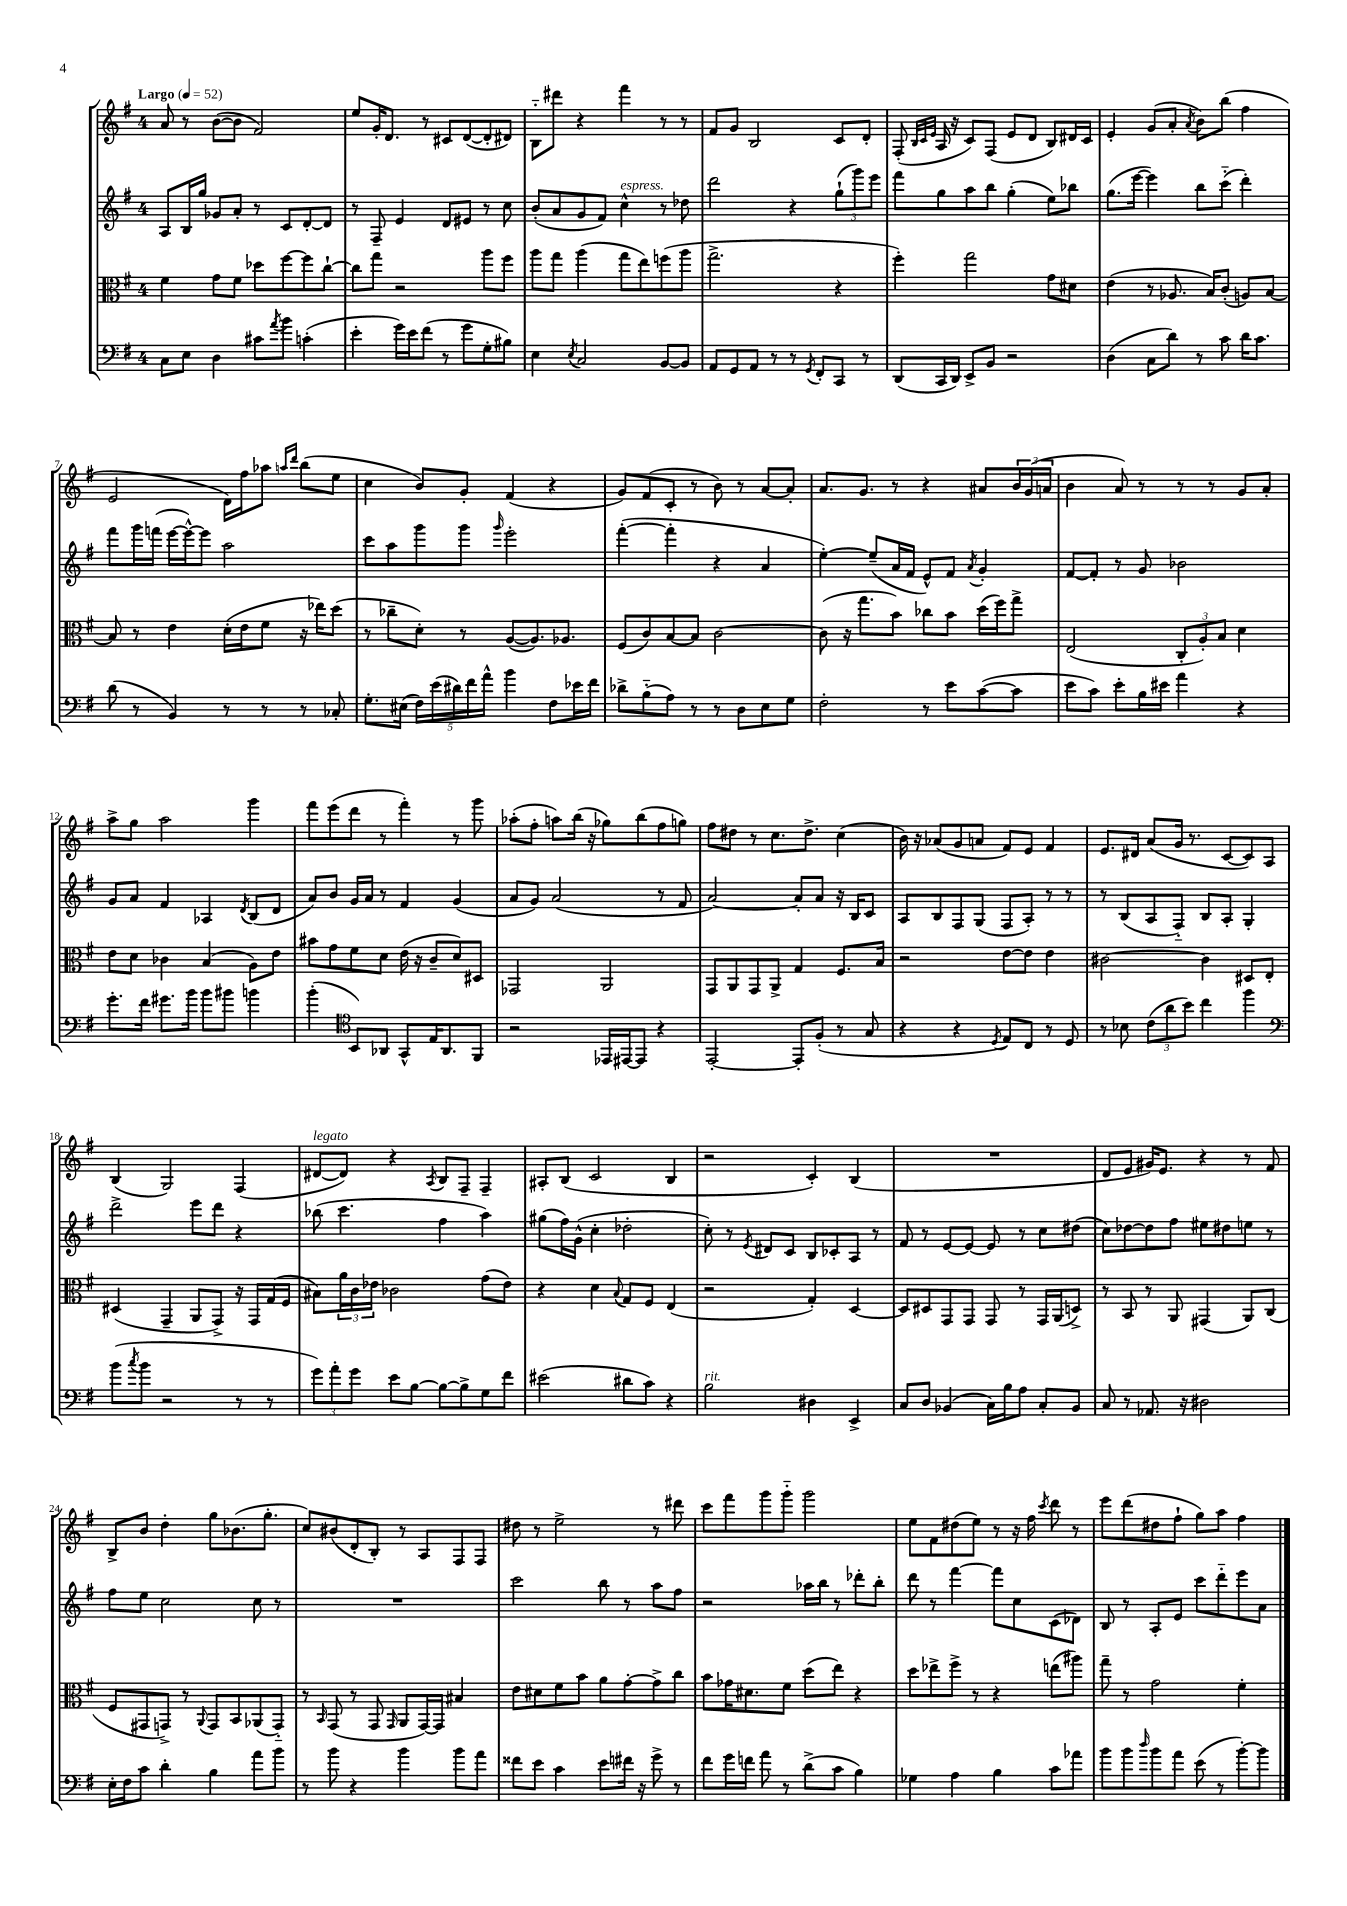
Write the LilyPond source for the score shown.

<<
\new StaffGroup <<
\new Staff = "s0" {
    \clef treble \key g \major \once \override Staff.TimeSignature.style = #'single-digit \time 4/4 \tempo "Largo" 4 = 52
    a'8 r8 b'8~( b'8 fis'2) |
    e''8 g'16-. d'8. r8 cis'8 d'8~( d'8-. dis'8) |
    b8-_ dis'''8 r4 fis'''4 r8 r8 |
    fis'8 g'8 b2 c'8 d'8-. |
    fis8-.( \grace { b32 c'32 e'32 } a16 r16 c'8) fis8( e'8 d'8 b8) dis'16 c'16 |
    e'4-. g'8( a'8-. \acciaccatura { a'8 } b'8) b''8( fis''4 |
    e'2 d'16) fis''16 aes''8 \grace { a''16 d'''16 } b''8( e''8 |
    c''4 b'8) g'8-. fis'4( r4 |
    g'8) fis'8( c'8-. r8 b'8) r8 a'8~ a'8-. |
    a'8. g'8. r8 r4 ais'8 \tuplet 3/2 { b'16 g'16( a'16 } |
    b'4 a'8) r8 r8 r8 g'8 a'8-. |
    a''8-> g''8 a''2 g'''4 |
    fis'''8 e'''8( d'''8 r8 fis'''4-.) r8 g'''8 |
    aes''8-.( fis''8-. a''8) b''16( r16 ges''8) b''8( fis''8 g''8) |
    fis''8 dis''8 r8 c''8. dis''8.-> c''4( |
    b'16) r16 aes'8( g'8 a'8 fis'8) e'8 fis'4 |
    e'8. dis'16 a'8( g'16 r8. c'8~ c'8) a8 |
    b4( g2) fis4( |
    dis'8~^\markup { \italic "legato" } dis'8) r4 \acciaccatura { a8 } b8 fis8-- fis4-- |
    ais8-. b8( c'2 b4 |
    r2 c'4-.) b4( |
    R1 |
    d'8 e'8 gis'16) e'8. r4 r8 fis'8 |
    b8-> b'8 d''4-. g''8 bes'8.( g''8.-. |
    c''8) bis'8( d'8-. b8-.) r8 a8 fis8 fis8 |
    dis''8 r8 e''2-> r8 dis'''8 |
    c'''8 fis'''8 g'''8 g'''8-_ g'''2 |
    e''8 fis'8 dis''8( e''8) r8 r16 fis''16 \acciaccatura { c'''8 } d'''8 r8 |
    e'''8 d'''8( dis''8 fis''8-! g''8) a''8 fis''4 \bar "|." |
}
\new Staff = "s1" {
    \clef treble \key g \major \once \override Staff.TimeSignature.style = #'single-digit \time 4/4
    a8 b16 g''16 ges'8 a'8-. r8 c'8 d'8~-. d'8 |
    r8 fis8-- e'4 d'8 eis'8 r8 c''8 |
    b'8-.( a'8 g'8 fis'8) c''4-^^\markup { \italic "espress." } r8 des''8 |
    d'''2 r4 \tuplet 3/2 { g''8-!( g'''8) e'''8 } |
    fis'''8 g''8 a''8 b''8 g''4-.( e''8) bes''8 |
    g''8.( e'''16~ e'''4) b''8 c'''8-_( d'''4-.) |
    fis'''8 g'''16 f'''16( e'''16~ e'''16~-^) e'''8 a''2 |
    c'''8 a''8 g'''8 g'''8 \grace { g'''16 } e'''2-. |
    fis'''4~-.( fis'''4-. r4 a'4 |
    e''4~-.) e''8--( a'16 fis'16 e'8-^) fis'8 \acciaccatura { a'8 } g'4-. |
    fis'8~ fis'8-. r8 g'8 bes'2 |
    g'8 a'8 fis'4 aes4 \acciaccatura { d'8 } b8( d'8 |
    a'8) b'8 g'16 a'16 r8 fis'4 g'4( |
    a'8 g'8) a'2( r8 fis'8 |
    a'2~) a'8-. a'8 r16 b16 c'8 |
    a8 b8 fis8 g8( fis8 a8-.) r8 r8 |
    r8 b8( a8 fis8-_) b8 a8-. g4-. |
    d'''2-> e'''8 d'''8 r4 |
    bes''8( c'''4. fis''4 a''4) |
    gis''8( fis''16) g'16-^( c''4-. des''2-. |
    c''8-.) r8 \acciaccatura { e'8 } dis'8 c'8 b8 ces'8-. a8 r8 |
    fis'8 r8 e'8~ e'8~ e'8 r8 c''8 dis''8( |
    c''8) des''8~ des''8 fis''8 eis''8 dis''8 e''8 r8 |
    fis''8 e''8 c''2 c''8 r8 |
    R1 |
    c'''2 b''8 r8 a''8 fis''8 |
    r2 aes''16 b''16 r8 des'''8-. b''8-. |
    d'''8 r8 fis'''4~ fis'''8 c''8 c'8( des'8) |
    b8 r8 a8-. e'8 c'''8 d'''8-_ e'''8 a'8 \bar "|." |
}
\new Staff = "s2" {
    \clef alto \key g \major \once \override Staff.TimeSignature.style = #'single-digit \time 4/4
    fis'4 g'8 fis'8 des''8 fis''8~ fis''8 c''8~-! |
    c''8 g''8 r2 a''8 fis''8 |
    a''8 g''8 a''4( g''8 e''8) f''8( a''8 |
    g''2.-> r4 |
    fis''4-.) g''2 g'8 dis'8 |
    e'4( r8 aes8. b16) c'8-.( a8) b8~ |
    b8 r8 e'4 d'16-.( e'16 fis'8 r16 ees''16) d''8( |
    r8 ces''8-- d'8-.) r8 a8~( a8.) aes8. |
    fis8( c'8) b8~ b8 c'2~ |
    c'8( r16 g''8. b'8) ces''8 b'8 d''16( fis''16) g''8-> |
    e2( \tuplet 3/2 { c8-. a8-.) b8 } d'4 |
    e'8 d'8 ces'4 b4( a8) e'8 |
    bis'8 g'8 fis'8 d'8 e'16( r16 c'8-- d'8) dis8 |
    ges,2 a,2 |
    g,8 a,8 g,8 a,8-> g4 fis8. b16 |
    r2 e'8~ e'8 e'4 |
    cis'2~ cis'4 dis8 e8-. |
    dis4( g,4-- a,8 g,8->) r16 g,16 g16( fis16 |
    bis8) \tuplet 3/2 { a'16 c'16 ees'16 } ces'2 g'8( ees'8) |
    r4 d'4 \appoggiatura { b8 } g8 fis8 e4( |
    r2 g4-.) d4~ |
    d8 dis8 g,8 g,8 g,8 r8 g,16 a,16( d8->) |
    r8 b,8 r8 a,8 gis,4( a,8) c8( |
    fis8 gis,8 g,8->) r8 \appoggiatura { a,8 } g,8 b,8 aes,8( g,8-_) |
    r8 \grace { b,16 } g,8( r8 g,8 \grace { g,16 } a,8 g,16~) g,16 bis4 |
    e'8 dis'8 fis'8 b'8 a'8 g'8~-. g'8-> c''8 |
    b'8 ges'16 dis'8. fis'8 d''8( e''8) r4 |
    d''8 ees''8-> fis''8-> r8 r4 e''8( ais''8) |
    g''8-- r8 g'2 fis'4-. \bar "|." |
}
\new Staff = "s3" {
    \clef bass \key g \major \once \override Staff.TimeSignature.style = #'single-digit \time 4/4
    c8 e8 d4 cis'8 \acciaccatura { a'8 } b'8 c'4-.( |
    e'4-. g'16) e'16 fis'8( r8 g'8 g8-. bis8) |
    e4 \acciaccatura { e8 } c2 b,8~ b,8 |
    a,8 g,8 a,8 r8 r8 \acciaccatura { g,8 } fis,8-. c,8 r8 |
    d,8( c,16 d,16) e,8-> b,8 r2 |
    d4( c8 d'8) r8 c'8 d'16 c'8. |
    d'8( r8 b,4) r8 r8 r8 ces8-. |
    g8.-. eis16( \tuplet 5/4 { fis16) e'16( dis'16) fis'16 a'16-^ } b'4 fis8 ees'16 fis'16 |
    des'8-> b8-_( a8) r8 r8 d8 e8 g8 |
    fis2-. r8 e'8 c'8~( c'8 |
    e'8 c'8) e'8-. b16 eis'16 a'4 r4 |
    g'8.-. fis'16 gis'8. b'16 b'8 bis'8 b'4 |
    b'4-.( \clef tenor b,8) aes,8 g,8-^ e16 aes,8. fis,8 |
    r2 ees,16 eis,16~ eis,8 r4 |
    e,2~-. e,8-. fis8-.( r8 g8 |
    r4 r4 \acciaccatura { d8 } e8) c8 r8 d8 |
    r8 bes8 \tuplet 3/2 { c'8( a'8 b'8) } c''4 fis''4 |
    \clef bass b'8( \acciaccatura { c''8 } b'8 r2 r8 r8 |
    \tuplet 3/2 { g'8) a'8-. g'8 } e'8 b8~ b8~ b8-> g8 fis'8 |
    eis'2( dis'8 c'8) r4 |
    b2^\markup { \italic "rit." } dis4 e,4-> |
    c8 d8 bes,4( c16) b16 a8 c8-. bes,8 |
    c8 r8 aes,8. r16 dis2 |
    e16-. fis16 c'8 d'4-. b4 a'8 b'8 |
    r8 b'8 r4 b'4 b'8 a'8 |
    fisis'8 e'8 c'4 e'8 fis'16 r16 g'8-> r8 |
    fis'8 g'16 f'16 a'8 r8 d'8->( c'8 b4) |
    ges4 a4 b4 c'8 aes'8 |
    b'8 b'8 \grace { d''16 } b'8 a'8 e'8( r8 b'8~-.) b'8 \bar "|." |
}
>>
>>
